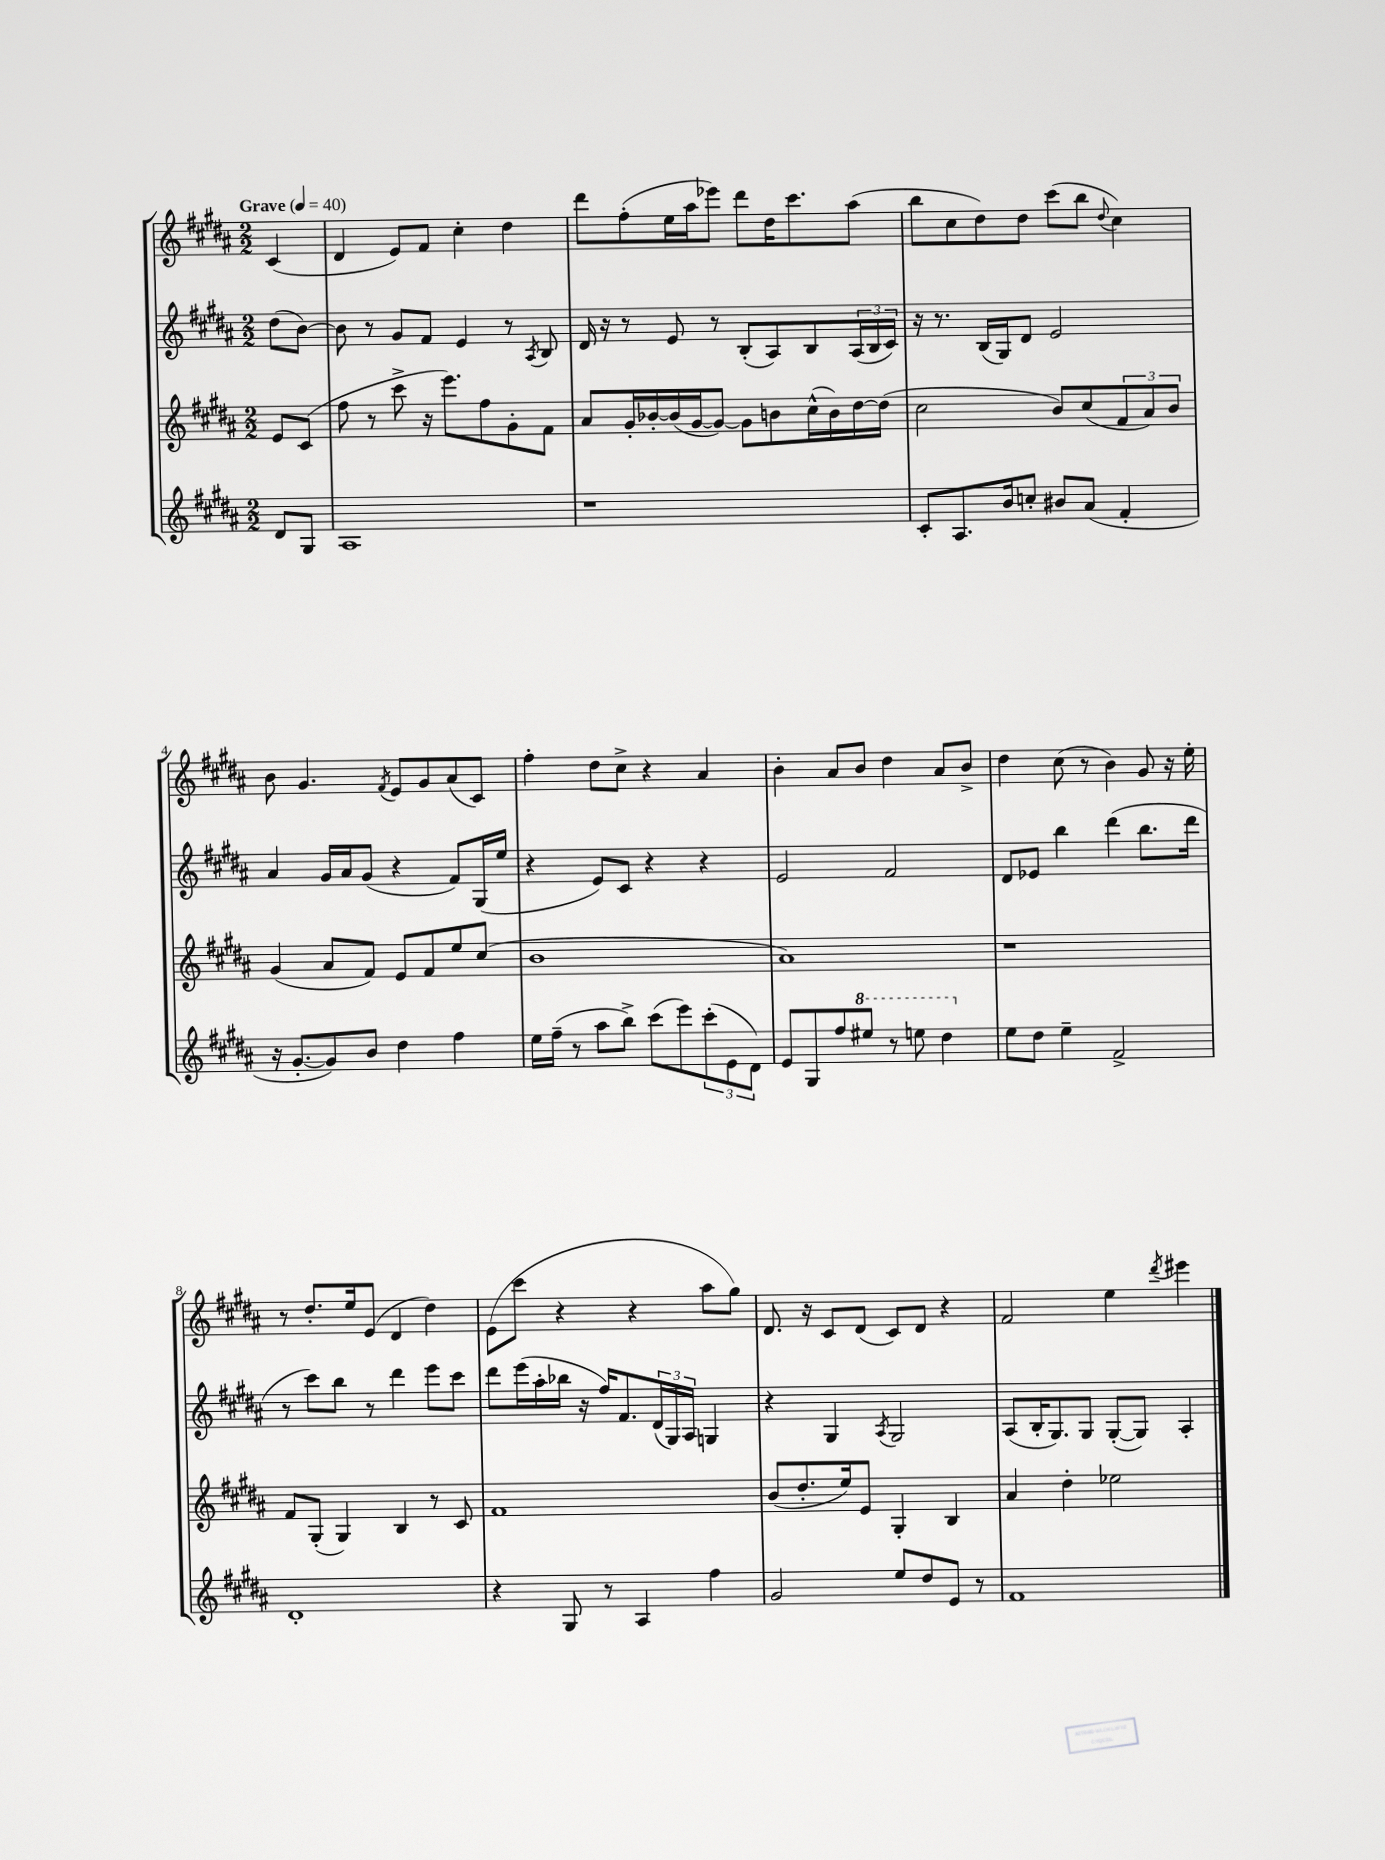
<<
\new StaffGroup <<
\new Staff = "s0" {
    \clef treble \key b \major \numericTimeSignature \time 2/2 \partial 4 \tempo "Grave" 4 = 40
    cis'4( |
    dis'4 e'8) fis'8 cis''4-. dis''4 |
    dis'''8 fis''8-.( e''16 ais''16 ees'''8) dis'''8 dis''16 cis'''8. ais''8( |
    b''8 cis''8 dis''8) dis''8 cis'''8( b''8 \appoggiatura { dis''8 } cis''4) |
    b'8 gis'4. \acciaccatura { fis'8 } e'8 gis'8 ais'8( cis'8) |
    fis''4-. dis''8 cis''8-> r4 ais'4 |
    b'4-. ais'8 b'8 dis''4 ais'8 b'8-> |
    dis''4 cis''8( r8 b'4) gis'8 r16 e''16-. |
    r8 dis''8.-. e''16 e'8( dis'4 dis''4) |
    e'8( cis'''8 r4 r4 ais''8 gis''8) |
    dis'8. r16 cis'8 dis'8( cis'8) dis'8 r4 |
    fis'2 e''4 \acciaccatura { dis'''8 } eis'''4 \bar "|." |
}
\new Staff = "s1" {
    \clef treble \key b \major \numericTimeSignature \time 2/2 \partial 4
    dis''8( b'8~) |
    b'8 r8 gis'8 fis'8 e'4 r8 \acciaccatura { ais8 } b8 |
    dis'16 r16 r8 e'8 r8 b8-.( ais8) b8 \tuplet 3/2 { ais16( b16 cis'16) } |
    r16 r8. b16( gis16) dis'8 e'2 |
    ais'4 gis'16 ais'16 gis'8( r4 fis'8) gis16( e''16 |
    r4 e'8) cis'8 r4 r4 |
    e'2 fis'2 |
    dis'8 ees'8 b''4 dis'''4( b''8. dis'''16 |
    r8 cis'''8) b''8 r8 dis'''4 e'''8 cis'''8 |
    dis'''8 e'''16( ais''16-. bes''16 r16 fis''16) fis'8. \tuplet 3/2 { dis'16( gis16) ais16 } g4 |
    r4 gis4 \acciaccatura { ais8 } gis2 |
    ais8( b16-. gis8.) gis8 gis8~-.( gis8) ais4-. \bar "|." |
}
\new Staff = "s2" {
    \clef treble \key b \major \numericTimeSignature \time 2/2 \partial 4
    e'8 cis'8( |
    fis''8 r8 cis'''8-> r16 e'''8.) fis''8 gis'8-. fis'8 |
    ais'8 gis'16-. bes'16~-. bes'16( gis'16~ gis'8~) gis'8 b'8 cis''16-^( b'16) dis''16~ dis''16( |
    cis''2 b'8) cis''8( \tuplet 3/2 { fis'8 ais'8) b'8 } |
    gis'4( ais'8 fis'8) e'8 fis'8 e''8 cis''8( |
    b'1 |
    ais'1) |
    r1 |
    fis'8 gis8-.( gis4) b4 r8 cis'8 |
    fis'1 |
    b'8( dis''8.-. e''16) e'8 gis4-. b4 |
    ais'4 dis''4-. ees''2 \bar "|." |
}
\new Staff = "s3" {
    \clef treble \key b \major \numericTimeSignature \time 2/2 \partial 4
    dis'8 gis8 |
    ais1 |
    r1 |
    cis'8-. ais8. b'16 c''8-. bis'8 ais'8( fis'4-. |
    r16 gis'8.~-. gis'8) b'8 dis''4 fis''4 |
    e''16 fis''16--( r8 ais''8 b''8->) cis'''8( e'''8) \tuplet 3/2 { cis'''8-.( e'8 dis'8) } |
    e'8 gis8 fis''8 \ottava #1 eis'''8 r8 e'''8 dis'''4 \ottava #0 |
    e''8 dis''8 e''4-- fis'2-> |
    dis'1-. |
    r4 gis8 r8 ais4 fis''4 |
    gis'2 e''8 dis''8 e'8 r8 |
    fis'1 \bar "|." |
}
>>
>>
